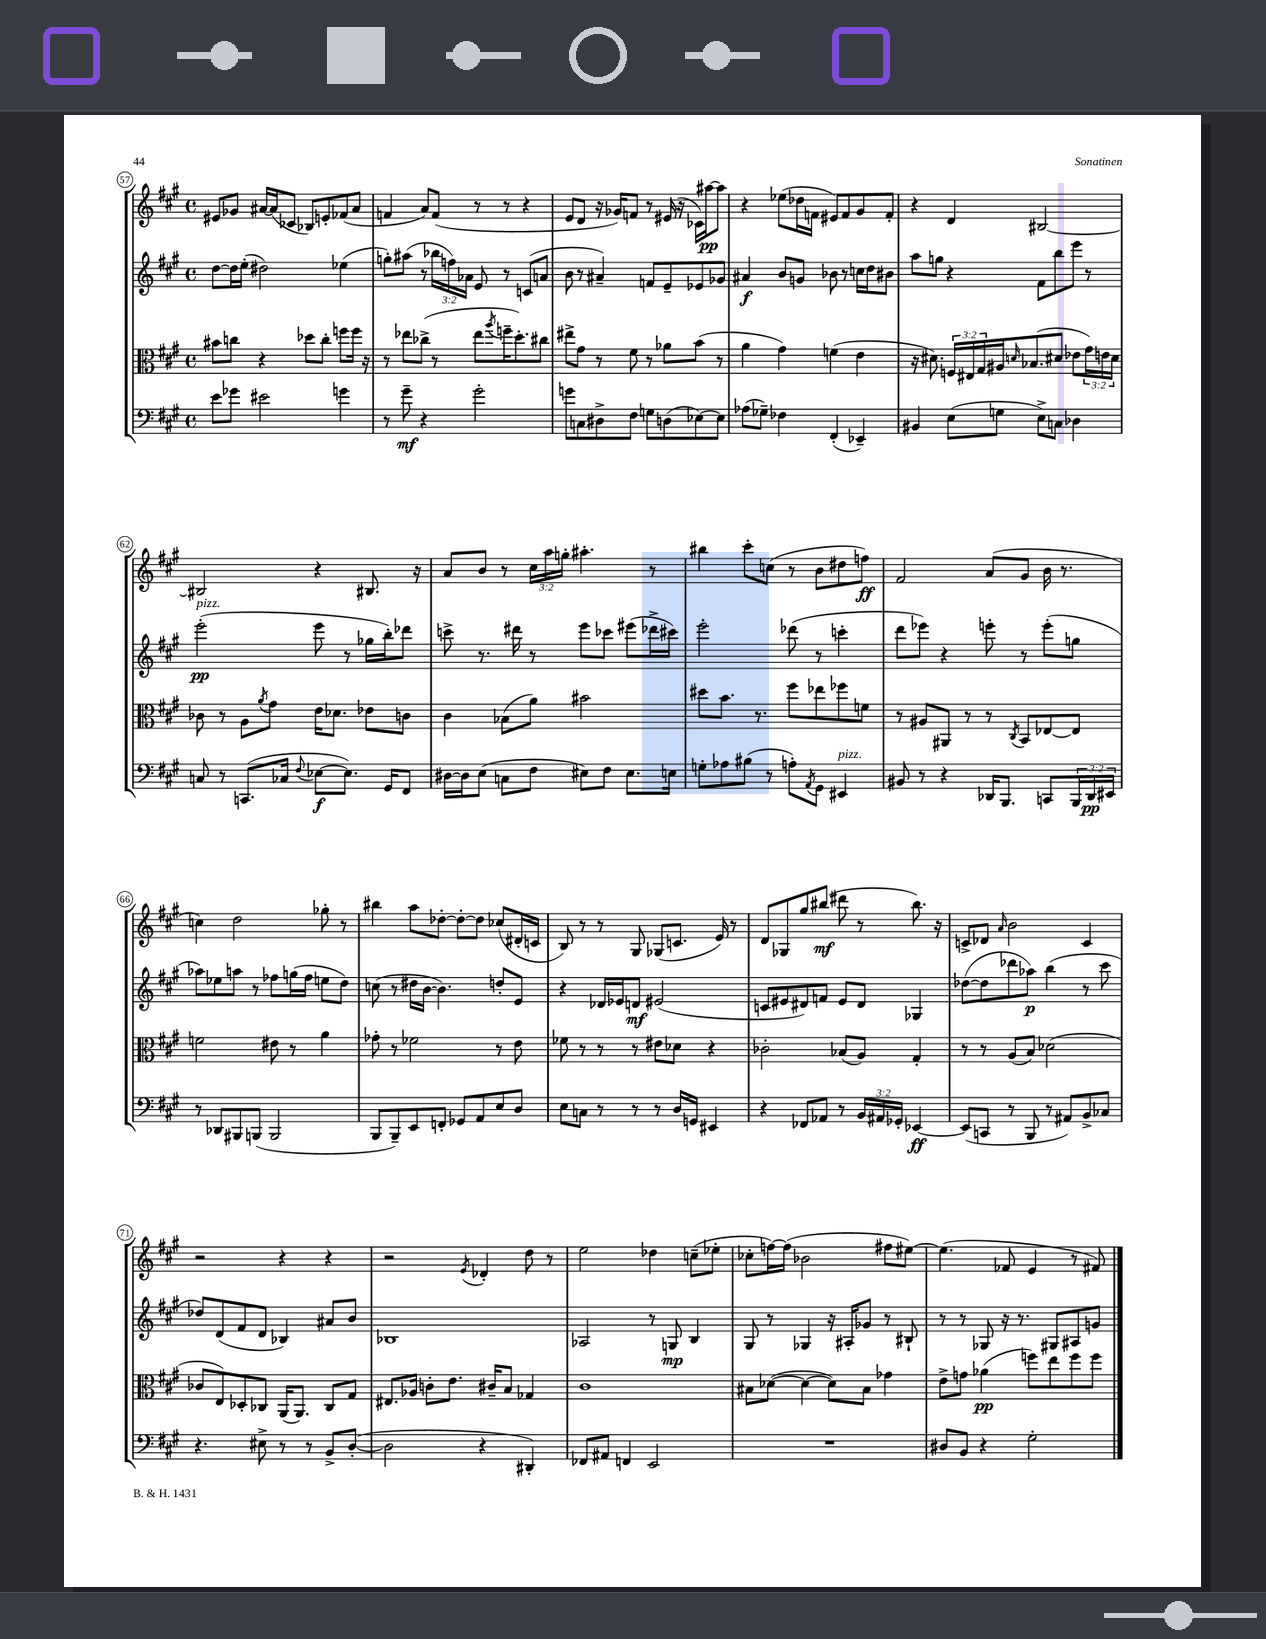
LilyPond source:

<<
\new StaffGroup <<
\new Staff = "s0" {
    \clef treble \key a \major \defaultTimeSignature \time 4/4 \override Staff.TupletNumber.text = #tuplet-number::calc-fraction-text
    eis'8 ges'8 ais'16~ ais'16( ces'8 bes8) e'8-. fes'8( ais'8 |
    f'4 a'8) f'8( r8 r8 r4 |
    e'8 d'8 r16 ges'16) f'8 r8 eis'16( r16 ces'16) ais''16~\pp ais''8 |
    r4 ees''8( des''16 f'16 eis'8) f'8 gis'8 f'8-. |
    r4 d'4 bis2~ |
    bis2 r4 bis8. r16 |
    a'8 b'8 r8 \tuplet 3/2 { cis''16 a''16 g''16-. } ais''4.-. r8 |
    bis''4 cis'''8-. c''8( r8 b'8 dis''8 f''8\ff) |
    fis'2 a'8( gis'8 b'16 r8. |
    c''4) d''2 ges''8-. r8 |
    bis''4 a''8 des''8~-. des''8~-. des''8 ces''8( dis'16-. c'16 |
    b8) r8 r8 gis8 ges8( c'8. e'16) r8 |
    d'8 ges8 gis''8 bis''8\mf( dis'''8 r8 bis''8.) r16 |
    c'8-> des'8 \grace { a'16 } b'2 c'4 |
    r2 r4 r4 |
    r2 \acciaccatura { e'8 } des'4-. d''8 r8 |
    e''2 des''4 c''8--( ees''8-. |
    ces''8-. f''16~) f''16( bes'2 fis''8 eis''8~) |
    eis''4.( fes'8 e'4 r8 fis'8) \bar "|." |
}
\new Staff = "s1" {
    \clef treble \key a \major \defaultTimeSignature \time 4/4 \override Staff.TupletNumber.text = #tuplet-number::calc-fraction-text
    d''8~ d''16 e''16-.( dis''2) ees''4( |
    g''8-.) ais''8( r8 \tuplet 3/2 { bes''16 f''16) aes'16 } e'8 r8 c'8( a'8 |
    b'8 r8 ais'4--) f'8 e'8-- ees'8 ges'8 |
    ais'4\f b'8 g'8 bes'8 r8 c''16 d''16 bis'8 |
    a''8 g''8 r4 fis'8 b''8 e'''8 r8 |
    e'''2-.\pp^\markup { \italic "pizz." }( e'''8 r8 ges''16 b''16-.) des'''8 |
    c'''8-> r8. dis'''16 r8 e'''8 ces'''8 eis'''8( des'''16-> cis'''16) |
    e'''2-. des'''8( r8 c'''4-. |
    d'''8 ees'''8) r4 e'''8-. r8 e'''8-.( g''8 |
    aes''8) ees''8 a''8 r8 fes''8 g''16( fes''16 e''8 d''8) |
    c''8( r8 dis''16 b'16~ b'4.) d''8-. e'8 |
    r4 des'16 ees'16 d'8\mf eis'2( |
    c'8 eis'8 dis'8) f'8 eis'8 dis'8 ges4 |
    des''8~( des''8 des'''8 aes''8\p) b''4( r8 cis'''8 |
    des''8) d'8( fis'8 d'8 bes4) ais'8 b'8 |
    bes1 |
    aes2 r8 g8\mp b4 |
    gis8 r8 ges4 r16 ais16-. ges'8 r8 bis8-! |
    r8 r8 ges8 r16 r8. gis8 ais8 g'8 \bar "|." |
}
\new Staff = "s2" {
    \clef alto \key a \major \defaultTimeSignature \time 4/4 \override Staff.TupletNumber.text = #tuplet-number::calc-fraction-text
    bis'8 c''8 r4 des''8 c''8-. f''8 f''16 r16 |
    r8 ees''8 ces''8->( r8 ees''8 \acciaccatura { a''8 } f''16-- d''8.-.) cis''8 |
    eis''8-> gis'8 r8 fis'8 r8 aes'8 b'8( r8 |
    a'4 gis'4) f'4( e'4 |
    r16 dis'8.) \tuplet 3/2 { f16 eis16 gis16 } ais16 \grace { d'16 } bes8.( dis'8 ees'8 \tuplet 3/2 { gis'16) e'16 dis'16 } |
    ces'8 r8 a8 \acciaccatura { a'8 } gis'8 e'16 des'8. ees'8 c'8 |
    cis'4 bes8( a'8) bis'2 |
    dis''8 b'8. r8. fis''8 ees''8 fes''8 f'8 |
    r8 ais8 ais,8 r8 r8 \acciaccatura { cis8 } b,8 ees8~ ees8 |
    f'2 eis'8 r8 a'4 |
    ges'8-. r8 fes'2 r8 e'8 |
    fes'8 r8 r8 r8 eis'8 des'8 r4 |
    ces'2-. bes8( a8) gis4-. |
    r8 r8 a8( b8) des'2( |
    ces'8 e8) des8-. ces8 a,16( a,8.) ces8 gis8 |
    eis8. aes16 c'8-. e'8. cis'16-- b8 ges4 |
    cis'1 |
    bis8 des'8~( des'4~ des'8) bis8 ges'4 |
    e'8-> g'8 aes'4\pp( f''8) e''8 f''8 f''8 \bar "|." |
}
\new Staff = "s3" {
    \clef bass \key a \major \defaultTimeSignature \time 4/4 \override Staff.TupletNumber.text = #tuplet-number::calc-fraction-text
    e'8 ges'8 eis'2 g'4 |
    r8 gis'8--\mf r4 gis'2-. |
    g'8 c8 dis8-> fis8 g8 d8( ees8~) ees8 |
    aes8( ges8--) fes4 fis,4-.( ees,4--) |
    bis,4 e8( g8 e8->) c8 des4 |
    c8 r8 c,8.( ces16 \appoggiatura { fis8 } ees8~\f ees8.) gis,16 fis,8 |
    dis16~ dis16 e8( c8 fis8 eis8) fis8 eis8. e16 |
    g8-. aes8 bis8( r8 a8-.) \acciaccatura { a,8 } gis,8 eis,4^\markup { \italic "pizz." } |
    bis,8 r8 r4 des,16 b,,8. c,8 \tuplet 3/2 { b,,16 des,16\pp eis,16 } |
    r8 des,8 bis,,8 b,,8( b,,2 |
    b,,8 b,,8--) e,8 f,8-. ges,8 a,8 e8 d8 |
    e8 c8 r8 r8 r8 d16 g,16 eis,4 |
    r4 fes,8 aes,8 r8 \tuplet 3/2 { b,16 ais,16 ges,16-. } ees,4~\ff |
    ees,8( c,8 r8 b,,8 r8 ais,8) b,8-> ces8 |
    r4. eis8-> r8 r8 b,8-> d8~-.( |
    d2 r4 dis,4-.) |
    fes,8 ais,8 f,4 e,2 |
    R1 |
    dis8 b,8 r4 gis2-. \bar "|." |
}
>>
>>
\layout { \context { \Score currentBarNumber = #57 \override BarNumber.stencil = #(make-stencil-circler 0.1 0.3 ly:text-interface::print) } }
